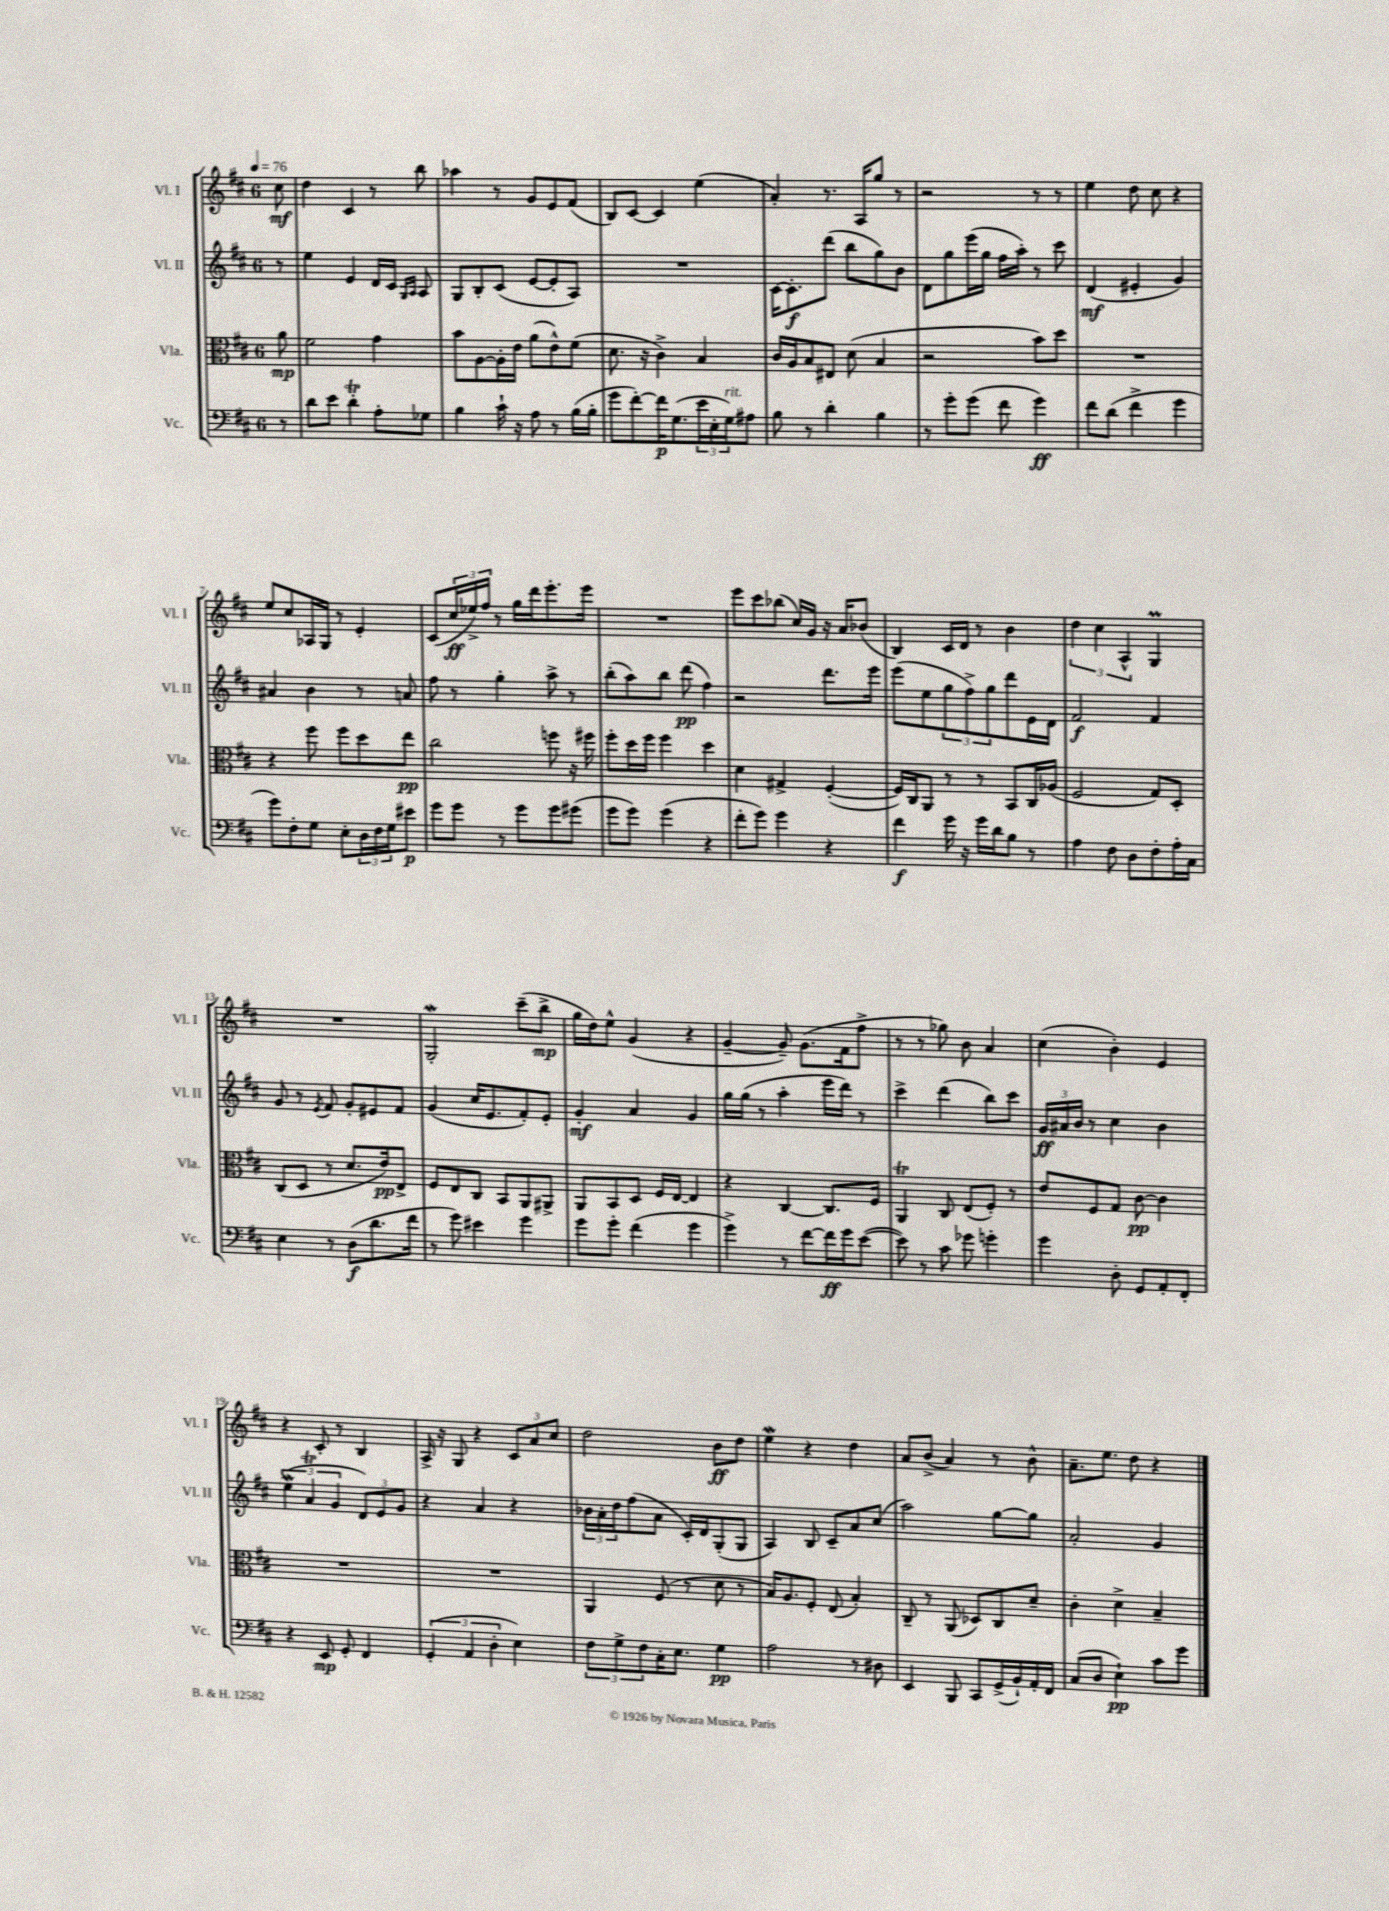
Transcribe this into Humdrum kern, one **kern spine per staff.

**kern	**kern	**kern	**kern
*staff4	*staff3	*staff2	*staff1
*clefF4	*clefC3	*clefG2	*clefG2
*k[f#c#]	*k[f#c#]	*k[f#c#]	*k[f#c#]
*M6/8	*M6/8	*M6/8	*M6/8
*MM76	*MM76	*MM76	*MM76
8r	8a	8r	8cc#
=	=	=	=
8d	2f#	4ee	4dd
8e	.	.	.
4d'	.	4e	4c#
8A'	4g	16d	8r
.	.	16c#	.
.	.	16qqG	.
.	.	16qqA	.
8G-	.	8A	8bb
=	=	=	=
4B	8b	8G	4aa-
.	[8A	8B'	.
16c#`	16A']	(8c#	8r
16r	16e	.	.
8A	(8a	[8e	8g
8r	8e^^)	8e']	8e
(16B	(8f#	8A)	(8f#
16B'	.	.	.
=	=	=	=
8g	8.d	2.r	8B)
[8f#')	.	.	[8c#
.	16r	.	.
16f#]	4c#^)	.	4c#]
(8.G	.	.	.
24e	4B	.	(4ee
24E'	.	.	.
24G)	.	.	.
8A#	.	.	.
=	=	=	=
8B	16c#	[16c#	4a')
.	16A	8.c#']	.
8r	8B	.	.
4d'	8E#	(8ddd	8.r
.	(8d	8bb	.
.	.	.	16A
4B	4B	8gg)	8gg
.	.	8b	8r
=	=	=	=
8r	2r	8d	2r
8g'	.	8gg	.
(8g	.	(16eee	.
.	.	16gg	.
8f#	.	16ff#	.
.	.	16aa')	.
4g)	8b)	8r	8r
.	8dd	8ccc#	8r
=	=	=	=
8f#	2.r	(4d	4ee
(8d	.	.	.
4f#^	.	4e#'	8dd
.	.	.	8cc#
4g	.	4g)	4r
=	=	=	=
8g)	4r	4a#	8ee
8F#'	.	.	8cc#
8G	8ff#	4b	16A-
.	.	.	16G
8E'	8ff#	.	8r
24D	8dd	8r	4e'
24F#	.	.	.
24G	.	.	.
8e#	8ee	8a	.
=	=	=	=
8g	2cc#	8ff#	(8c#
8g	.	8r	24cc#
.	.	.	24ee-^)
.	.	.	24ff#
8r	.	4gg'	8r
8g	.	.	16gg
.	.	.	16ddd
8g	8ff	8aa^	8.eee'
(8g#	16r	8r	.
.	16ff#	.	16eee
=	=	=	=
8g	8ff#'	(8bb'	2.r
8g)	16dd	8aa)	.
.	16ff#	.	.
(4g	4ff#	8bb	.
.	.	(8ddd	.
4r	4dd	4ff#)	.
=	=	=	=
8f#'	4d	2r	8eee
8g)	.	.	8ccc#
4g	4G#^	.	(8bb-
.	.	.	16cc#)
.	.	.	16g
4r	([4F#'	8.ddd	16r
.	.	.	16a
.	.	.	(8b-
.	.	16eee	.
=	=	=	=
4f#	16F#])	(8eee	4B)
.	16C#	.	.
.	8AA	8ee	.
16g	8r	12gg	16c#
16r	.	.	16d
.	.	12ff#^)	.
16g	8r	.	8r
.	.	12gg	.
16d	.	.	.
8B	8BB	8ddd	4b
8r	16C#	16e	.
.	(16A-	16d	.
=	=	=	=
4A	2F#	2f#	6dd
.	.	.	6cc#
8F#	.	.	.
.	.	.	6A^^
8D	.	.	.
8F#'	8G)	4f#	4G
16A'	8D'	.	.
16C#	.	.	.
=	=	=	=
4E	(8C#	8g	2.r
.	8D	8r	.
.	.	8qe	.
8r	8r	8f#	.
(8D	8.d	8g'	.
8.d	.	8e#	.
.	16e)	.	.
.	8E^	8f#	.
16f#	.	.	.
=	=	=	=
8r	8F#	(4g	2G'
8g)	8E	.	.
4e#	8C#	16cc#	.
.	.	8.e	.
.	8BB	.	.
4g	8AA	8f#')	(8ccc#~
.	8AA#^	8e'	8bb^
=	=	=	=
8g	8AA	4g'	16gg
.	.	.	16dd)
8g'	8BB	.	8ee^^
(4f#	8D	4a	(4g
.	16F#	.	.
.	[16E	.	.
4g	4E]	4g	4r
=	=	=	=
4g^)	4r	16gg	[4g~
.	.	(16gg	.
.	.	8r	.
8r	[4C#	4aa'	8g~])
[8f#	.	.	(8.g
16f#]	8.C#]	16eee	.
16g	.	16ddd)	16f#
([8e	.	8r	8ff#^
.	16F#	.	.
=	=	=	=
8e])	4AA	4ccc#^	8r
8r	.	.	8r
8c#	8C#	(4ddd	8gg-)
8g-	(8E	.	8b
4g'	8F#')	8bb)	4a
.	8r	8ccc#	.
=	=	=	=
4g	8e	24g	(4cc#
.	.	24a#	.
.	.	24b	.
.	8F#	8r	.
8D'	8G	4cc#	4b')
8GG	[8c#	.	.
8AA'	4c#]	4b	4e
8FF#'	.	.	.
=	=	=	=
4r	2.r	(6ee	4r
.	.	6a	.
8EE	.	.	8c#'
.	.	6g	.
8GG'	.	.	8r
4FF#	.	12d)	4B
.	.	12e	.
.	.	12g	.
=	=	=	=
(6GG'	2.r	4r	16A^
.	.	.	16r
.	.	.	8G
6AA	.	.	.
.	.	4a	4r
6D'	.	.	.
4E)	.	4r	12c#
.	.	.	12a
.	.	.	12cc#
=	=	=	=
12F#	4AA	24b-	2dd
.	.	24a'	.
12G^	.	24dd	.
.	.	(8ff#	.
12F#	.	.	.
16C#'	(8F#	8a	.
8.E	.	.	.
.	8r	16c#')	.
.	.	16d	.
4G	8d	(8G'	8b
.	8r	8G	8dd
=	=	=	=
2A	16B)	4A)	4ee
.	8.A	.	.
.	8F#'	8B	4r
.	(8E	8c#~	.
8r	4B')	8a	4dd
8D#	.	(8cc#	.
=	=	=	=
4EE	8C#~	2aa)	8a
.	8r	.	(8b^
8BBB	(8AA	.	4a)
8CC#	8D-)	.	.
(16GG^	8C#	[8gg	8r
16BB`)	.	.	.
16AA'	8d~	8gg]	8b^^
16FF#	.	.	.
=	=	=	=
(8C#	4c#'	2a'	8.a~
8D	.	.	.
.	.	.	8.ee
4E`)	4d^	.	.
.	.	.	8dd
8c#	4B~	4g	4r
8g	.	.	.
==	==	==	==
*-	*-	*-	*-
